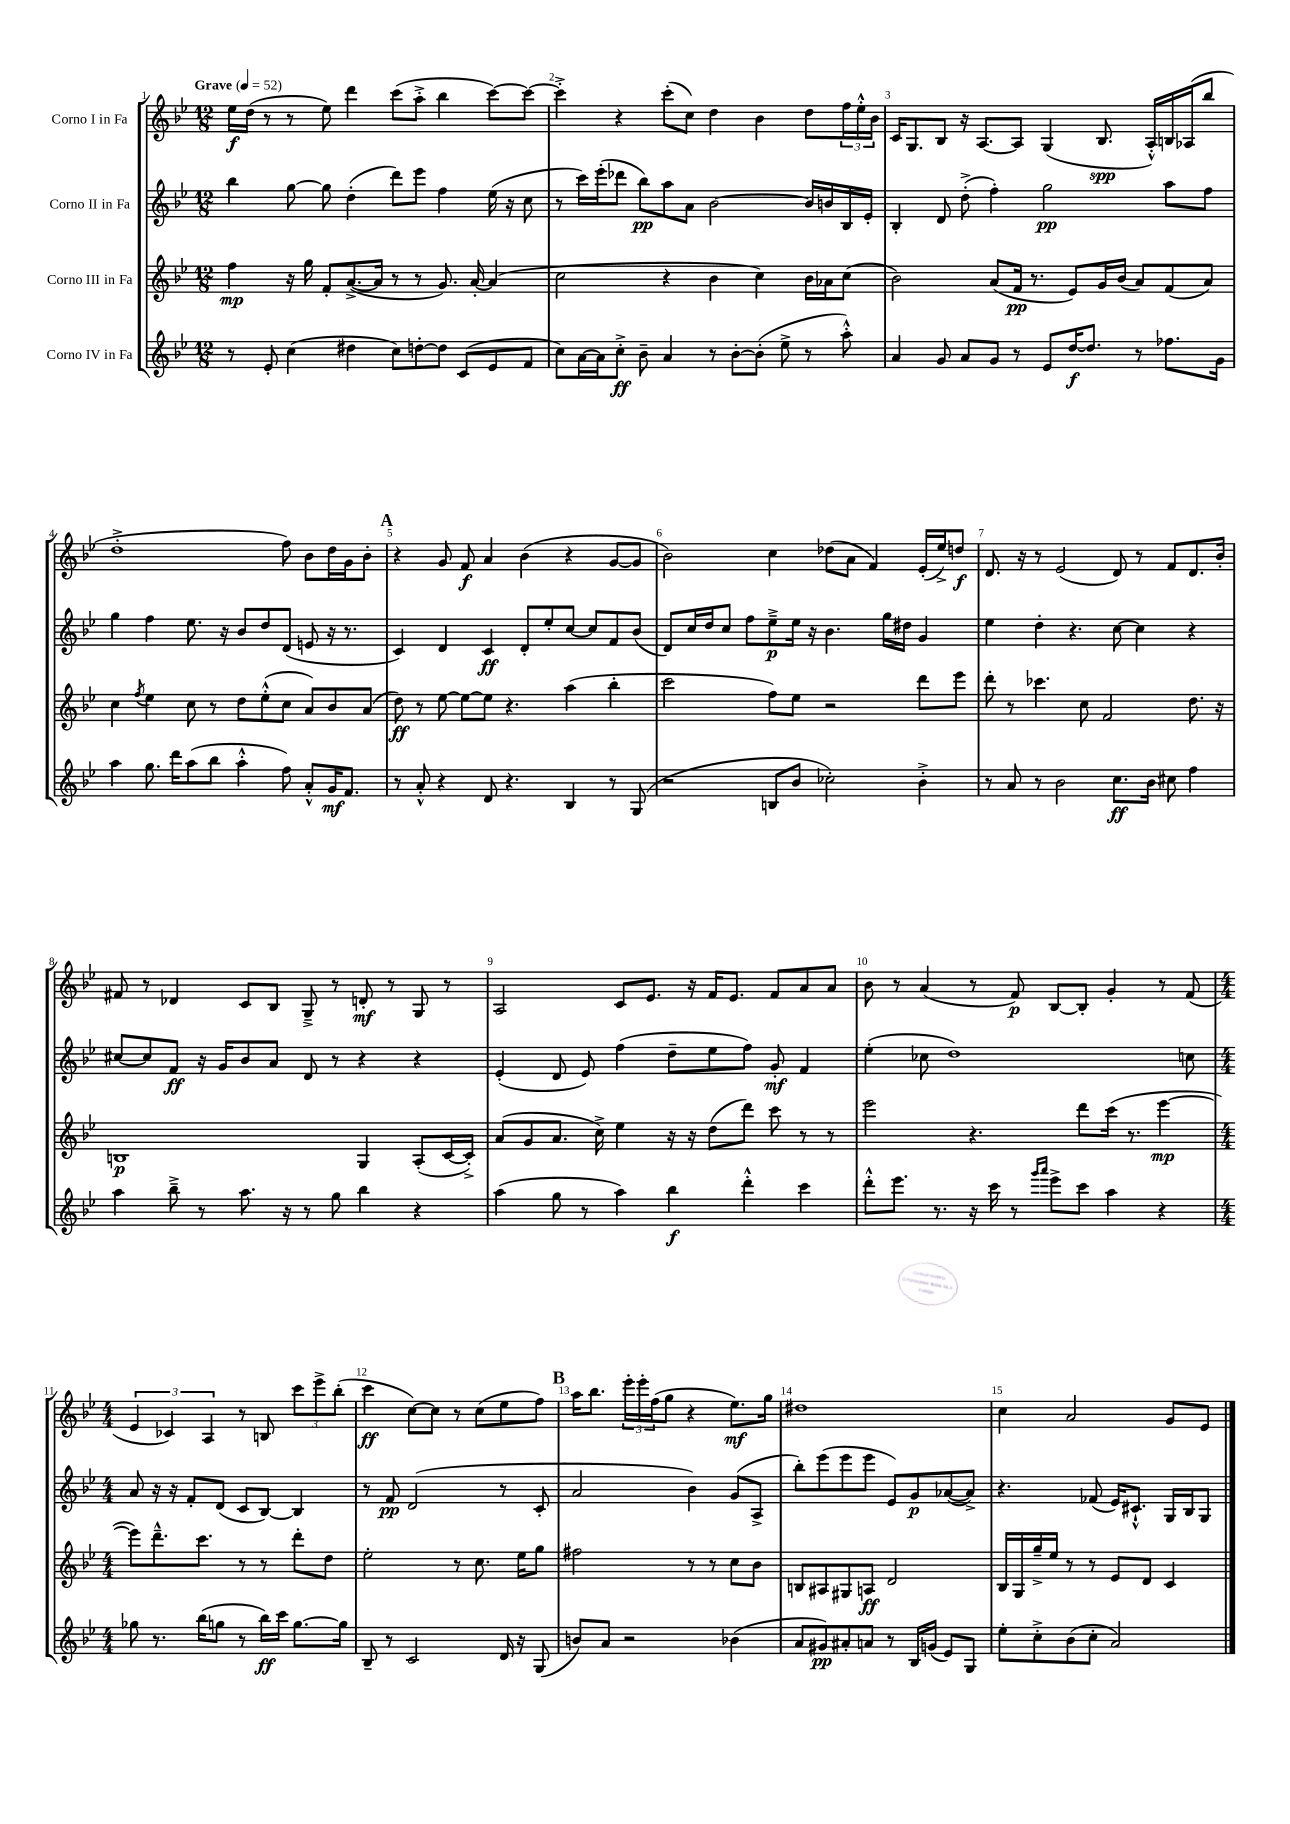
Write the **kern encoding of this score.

**kern	**dynam	**kern	**dynam	**kern	**dynam	**kern	**dynam
*part4	*part4	*part3	*part3	*part2	*part2	*part1	*part1
*staff4	*staff4	*staff3	*staff3	*staff2	*staff2	*staff1	*staff1
*I"Corno IV in Fa	*	*I"Corno III in Fa	*	*I"Corno II in Fa	*	*I"Corno I in Fa	*
*clefG2	*	*clefG2	*	*clefG2	*	*clefG2	*
*k[b-e-]	*	*k[b-e-]	*	*k[b-e-]	*	*k[b-e-]	*
*M12/8	*	*M12/8	*	*M12/8	*	*M12/8	*
*MM52	*	*MM52	*	*MM52	*	*MM52	*
=1	=1	=1	=1	=1	=1	=1	=1
!	!	!	!	!	!	!LO:TX:a:B:t=Grave	!
8r	.	4ff\	mp	4bb-\	.	16ee-\LL	f
.	.	.	.	.	.	(16dd\JJ	.
8e-'/	.	.	.	.	.	8r	.
(4cc\	.	16r	.	[8gg\	.	8r	.
.	.	16gg\	.	.	.	.	.
.	.	8f'/L	.	8gg\]	.	8ee-\)	.
4dd#X\	.	([8.a^/	.	(4dd'\	.	4ddd\	.
.	.	16a/Jk]	.	.	.	.	.
8cc\L)	.	8r	.	8ddd\L)	.	(8ccc\L	.
[8ddn'\	.	8r	.	8eee-\J	.	8aa'^\J	.
8dd\J]	.	8.g/)	.	4ff\	.	4bb-\	.
(8c/L	.	.	.	.	.	.	.
.	.	[16a'/	.	.	.	.	.
8e-/	.	(4a/]	.	(16ee-\	.	[8ccc\L)	.
.	.	.	.	16r	.	.	.
8f/J	.	.	.	8cc\	.	8ccc\J_	.
=2	=2	=2	=2	=2	=2	=2	=2
8cc\L)	.	2cc\	.	8r	.	4ccc'^\]	.
[16a\L	.	.	.	16ccc\LL)	.	.	.
16a\J]	.	.	.	(16eee-'\J	.	.	.
8cc'^\J	ff	.	.	8ddd-X\J	.	4r	.
8b-~\	.	.	.	8bb-\L)	pp	.	.
4a/	.	4r	.	8aa\	.	(8ccc'\L	.
.	.	.	.	8a\J	.	8cc\J)	.
8r	.	4b-\	.	[2b-\	.	4dd\	.
[8b-'\L	.	.	.	.	.	.	.
(8b-'\J]	.	4cc\)	.	.	.	4b-\	.
8ee-^\	.	.	.	.	.	.	.
8r	.	16b-\LL	.	16b-/LL]	.	8dd\L	.
.	.	16a-X\J	.	16bn/	.	.	.
8aa'^^\)	.	(8cc\J	.	16B-/	.	24ff\L	.
.	.	.	.	.	.	24ee-'^^\	.
.	.	.	.	16e-'/JJ	.	.	.
.	.	.	.	.	.	24b-\JJ	.
=3	=3	=3	=3	=3	=3	=3	=3
4a/	.	2b-\)	.	4B-'/	.	16c/KL	.
.	.	.	.	.	.	8.G/	.
8g/	.	.	.	8d/	.	8B-/J	.
8a/L	.	.	.	(8dd'^\	.	16r	.
.	.	.	.	.	.	[8.A/L	.
8g/J	.	(8a/L	.	4ff'\)	.	.	.
8r	.	16f/Jk	pp	.	.	8A/J]	.
.	.	8.r	.	.	.	.	.
8e-/L	.	.	.	2gg\	pp	(4G/	.
[16dd/K	f	8e-/L)	.	.	.	.	.
8.dd/J]	.	.	.	.	.	.	.
.	.	16g/L	.	.	.	8.B-/	spp
.	.	(16b-/JJ	.	.	.	.	.
8r	.	8a/L)	.	.	.	.	.
.	.	.	.	.	.	16A'^^/LL)	.
8.ff-X\L	.	(8f/	.	8aa\L	.	16Bn/	.
.	.	.	.	.	.	(16A-X/J	.
.	.	8a/J)	.	8ff\J	.	8bb-/J	.
16g\Jk	.	.	.	.	.	.	.
!!LO:LB:g=z
=4	=4	=4	=4	=4	=4	=4	=4
4aa\	.	4cc\	.	4gg\	.	1dd'^	.
.	.	8qff/	.	.	.	.	.
8.gg\	.	4ee-\	.	4ff\	.	.	.
16ddd\KL	.	.	.	.	.	.	.
(8aa\	.	8cc\	.	8.ee-\	.	.	.
8bb-\J	.	8r	.	.	.	.	.
.	.	.	.	16r	.	.	.
4aa'^^\	.	8dd\L	.	8b-/L	.	.	.
.	.	(8ee-'^^\	.	8dd/	.	.	.
8ff\)	.	8cc\J	.	(8d/J	.	8ff\)	.
8a'^^/L	.	8a/L)	.	8en/	.	8b-\L	.
16g/K	mf	8b-/	.	16r	.	16dd\L	.
8.f/J	.	.	.	8.r	.	16g\J	.
.	.	(8a/J	.	.	.	8b-'\J	.
!!LO:REH:place=s1:t=A
=5	=5	=5	=5	=5	=5	=5	=5
8r	.	8dd\)	ff	4c/)	.	4r	.
8a'^^/	.	8r	.	.	.	.	.
4r	.	[8ee-\	.	4d/	.	8g/	.
.	.	8ee-\L_	.	.	.	8f/	f
8d/	.	8ee-\J]	.	4c/	ff	4a/	.
4.r	.	4.r	.	.	.	.	.
.	.	.	.	8d'/L	.	(4b-\	.
.	.	.	.	8ee-'/	.	.	.
4B-/	.	(4aa\	.	[8cc/J	.	4r	.
.	.	.	.	8cc/L]	.	.	.
8r	.	4bb-'\	.	8f/	.	[8g/L	.
(8G/	.	.	.	(8b-/J	.	8g/J]	.
=6	=6	=6	=6	=6	=6	=6	=6
2r	.	2ccc\	.	8d/L)	.	2b-\)	.
.	.	.	.	16cc/L	.	.	.
.	.	.	.	16dd/J	.	.	.
.	.	.	.	8cc/J	.	.	.
.	.	.	.	8ff\L	.	.	.
8Bn/L	.	8ff\L)	.	8ee-~^\	p	4cc\	.
8b-/J	.	8ee-\J	.	16ee-\Jk	.	.	.
.	.	.	.	16r	.	.	.
2cc-X'\)	.	2r	.	4.b-\	.	(8dd-X\L	.
.	.	.	.	.	.	8a\J	.
.	.	.	.	.	.	4f/)	.
.	.	.	.	16gg\LL	.	.	.
.	.	.	.	16dd#X\JJ	.	.	.
4b-'^\	.	8ddd\L	.	4g/	.	(16e-'/LL	.
.	.	.	.	.	.	16ee-^/J)	.
.	.	8eee-\J	.	.	.	8ddn/J	f
=7	=7	=7	=7	=7	=7	=7	=7
8r	.	8ddd'\	.	4ee-\	.	8.d/	.
8a/	.	8r	.	.	.	.	.
.	.	.	.	.	.	16r	.
8r	.	4.ccc-X\	.	4dd'\	.	8r	.
2b-\	.	.	.	.	.	(2e-/	.
.	.	.	.	4.r	.	.	.
.	.	8cc\	.	.	.	.	.
.	.	2f/	.	.	.	.	.
8.cc\L	ff	.	.	[8cc\	.	8d/)	.
.	.	.	.	4cc\]	.	8r	.
16b-\Jk	.	.	.	.	.	.	.
8cc#X\	.	.	.	.	.	8f/L	.
4ff\	.	8.dd\	.	4r	.	8.d/	.
.	.	16r	.	.	.	16b-'/Jk	.
!!LO:LB:g=z
=8	=8	=8	=8	=8	=8	=8	=8
4aa\	.	1Bn	p	[8cc#X/L	.	8f#X/	.
.	.	.	.	8cc#/]	.	8r	.
8bb-~^\	.	.	.	8f/J	ff	4d-X/	.
8r	.	.	.	16r	.	.	.
.	.	.	.	16g/KL	.	.	.
8.aa\	.	.	.	8b-/	.	8c/L	.
.	.	.	.	8a/J	.	8B-/J	.
16r	.	.	.	.	.	.	.
8r	.	.	.	8d/	.	8G~^/	.
8gg\	.	.	.	8r	.	8r	.
4bb-\	.	4G/	.	4r	.	8dn'/	mf
.	.	.	.	.	.	8r	.
4r	.	(8A'/L	.	4r	.	8G/	.
.	.	[16c/L	.	.	.	8r	.
.	.	16c'^/JJ])	.	.	.	.	.
=9	=9	=9	=9	=9	=9	=9	=9
(4aa\	.	(8a/L	.	(4e-'/	.	2A/	.
.	.	8g/	.	.	.	.	.
8gg\	.	8.a/J	.	8d/	.	.	.
8r	.	.	.	8e-/)	.	.	.
.	.	16cc^\)	.	.	.	.	.
4aa\)	.	4ee-\	.	(4ff\	.	8c/L	.
.	.	.	.	.	.	8.e-/J	.
4bb-\	f	16r	.	8dd~\L	.	.	.
.	.	16r	.	.	.	16r	.
.	.	(8dd\L	.	8ee-\	.	16f/KL	.
.	.	.	.	.	.	8.e-/J	.
4ddd'^^\	.	8ddd\J)	.	8ff\J)	.	.	.
.	.	8ccc\	.	8g'/	mf	8f/L	.
4ccc\	.	8r	.	4f/	.	8a/	.
.	.	8r	.	.	.	8a/J	.
=10	=10	=10	=10	=10	=10	=10	=10
8ddd'^^\L	.	2eee-\	.	(4ee-'\	.	8b-\	.
8.eee-\J	.	.	.	.	.	8r	.
.	.	.	.	8cc-X\	.	(4a/	.
8.r	.	.	.	.	.	.	.
.	.	.	.	1dd)	.	.	.
16r	.	4.r	.	.	.	8r	.
16ccc\	.	.	.	.	.	.	.
8r	.	.	.	.	.	8f/)	p
16qqggg/LL	.	.	.	.	.	.	.
16qqaaa/JJ	.	.	.	.	.	.	.
8eee-^\L	.	.	.	.	.	[8B-/L	.
8ccc\J	.	8ddd\L	.	.	.	8B-'/J]	.
4aa\	.	(16ccc\Jk	.	.	.	4g'/	.
.	.	8.r	.	.	.	.	.
4r	.	[4eee-\	mp	.	.	8r	.
.	.	.	.	8ccn\	.	(8f/	.
!!LO:LB:g=z
=11	=11	=11	=11	=11	=11	=11	=11
*M4/4	*	*M4/4	*	*M4/4	*	*M4/4	*
8gg-X\	.	8eee-\L])	.	8a/	.	6e-/	.
8.r	.	8.ddd~^^\	.	16r	.	.	.
.	.	.	.	.	.	6c-X/)	.
.	.	.	.	16r	.	.	.
.	.	.	.	8f'/L	.	.	.
(16bb-\KL	.	8.ccc\J	.	.	.	.	.
.	.	.	.	.	.	6A/	.
8ggn\J	.	.	.	(8d/J	.	.	.
8r	.	8r	.	8c/L	.	8r	.
16bb-\LL)	ff	8r	.	[8B-/J)	.	8Bn/	.
16ccc\JJ	.	.	.	.	.	.	.
[8.gg\L	.	8ddd'\L	.	4B-/]	.	12ccc\L	.
.	.	.	.	.	.	12eee-^\	.
.	.	8dd\J	.	.	.	.	.
.	.	.	.	.	.	(12bb-'\J	.
16gg\Jk]	.	.	.	.	.	.	.
=12	=12	=12	=12	=12	=12	=12	=12
8B-~/	.	2ee-'\	.	8r	.	4ccc\	ff
8r	.	.	.	8f/	pp	.	.
2c/	.	.	.	(2d/	.	[8cc\L)	.
.	.	.	.	.	.	8cc\J]	.
.	.	8r	.	.	.	8r	.
.	.	8.cc\	.	.	.	(8cc\L	.
16d/	.	.	.	8r	.	8ee-\	.
16r	.	16ee-\KL	.	.	.	.	.
(8G/	.	8gg\J	.	8c'/	.	8ff\J)	.
!!LO:REH:place=s1:t=B
=13	=13	=13	=13	=13	=13	=13	=13
8bn/L)	.	2ff#X\	.	2a/	.	16aa\KL	.
.	.	.	.	.	.	8.bb-\J	.
8a/J	.	.	.	.	.	.	.
2r	.	.	.	.	.	24eee-'\LL	.
.	.	.	.	.	.	24eee-'\	.
.	.	.	.	.	.	(24ff\J	.
.	.	.	.	.	.	8gg\J	.
.	.	8r	.	4b-\)	.	4r	.
.	.	8r	.	.	.	.	.
(4b-X\	.	8cc\L	.	(8g/L	.	8.ee-\L)	mf
.	.	8b-\J	.	8A^/J	.	.	.
.	.	.	.	.	.	16gg\Jk	.
=14	=14	=14	=14	=14	=14	=14	=14
8a/L	.	8Bn/L	.	8bb-'\L)	.	1dd#X	.
8g#X/)	pp	8A#X/	.	(8eee-\	.	.	.
8a#X'/	.	8G#X/	.	8eee-\	.	.	.
8an/J	.	8An/J	ff	8eee-\J	.	.	.
8r	.	2d/	.	8e-/L)	.	.	.
16B-/LL	.	.	.	8g/	p	.	.
(16gn/JJ	.	.	.	.	.	.	.
8e-/L)	.	.	.	([8a-X/	.	.	.
8G/J	.	.	.	8a-^/J])	.	.	.
=15	=15	=15	=15	=15	=15	=15	=15
8ee-'\L	.	16B-/LL	.	4.r	.	4cc\	.
.	.	16G/	.	.	.	.	.
8cc'^\	.	16gg~^/	.	.	.	.	.
.	.	16ee-/JJ	.	.	.	.	.
(8b-\	.	8r	.	.	.	2a/	.
8cc'\J	.	8r	.	(8f-X/	.	.	.
2a/)	.	8e-/L	.	16e-/KL)	.	.	.
.	.	.	.	8.c#X`^^/J	.	.	.
.	.	8d/J	.	.	.	.	.
.	.	4c/	.	16G/LL	.	8g/L	.
.	.	.	.	16B-/J	.	.	.
.	.	.	.	8G/J	.	8e-/J	.
==	==	==	==	==	==	==	==
*-	*-	*-	*-	*-	*-	*-	*-
